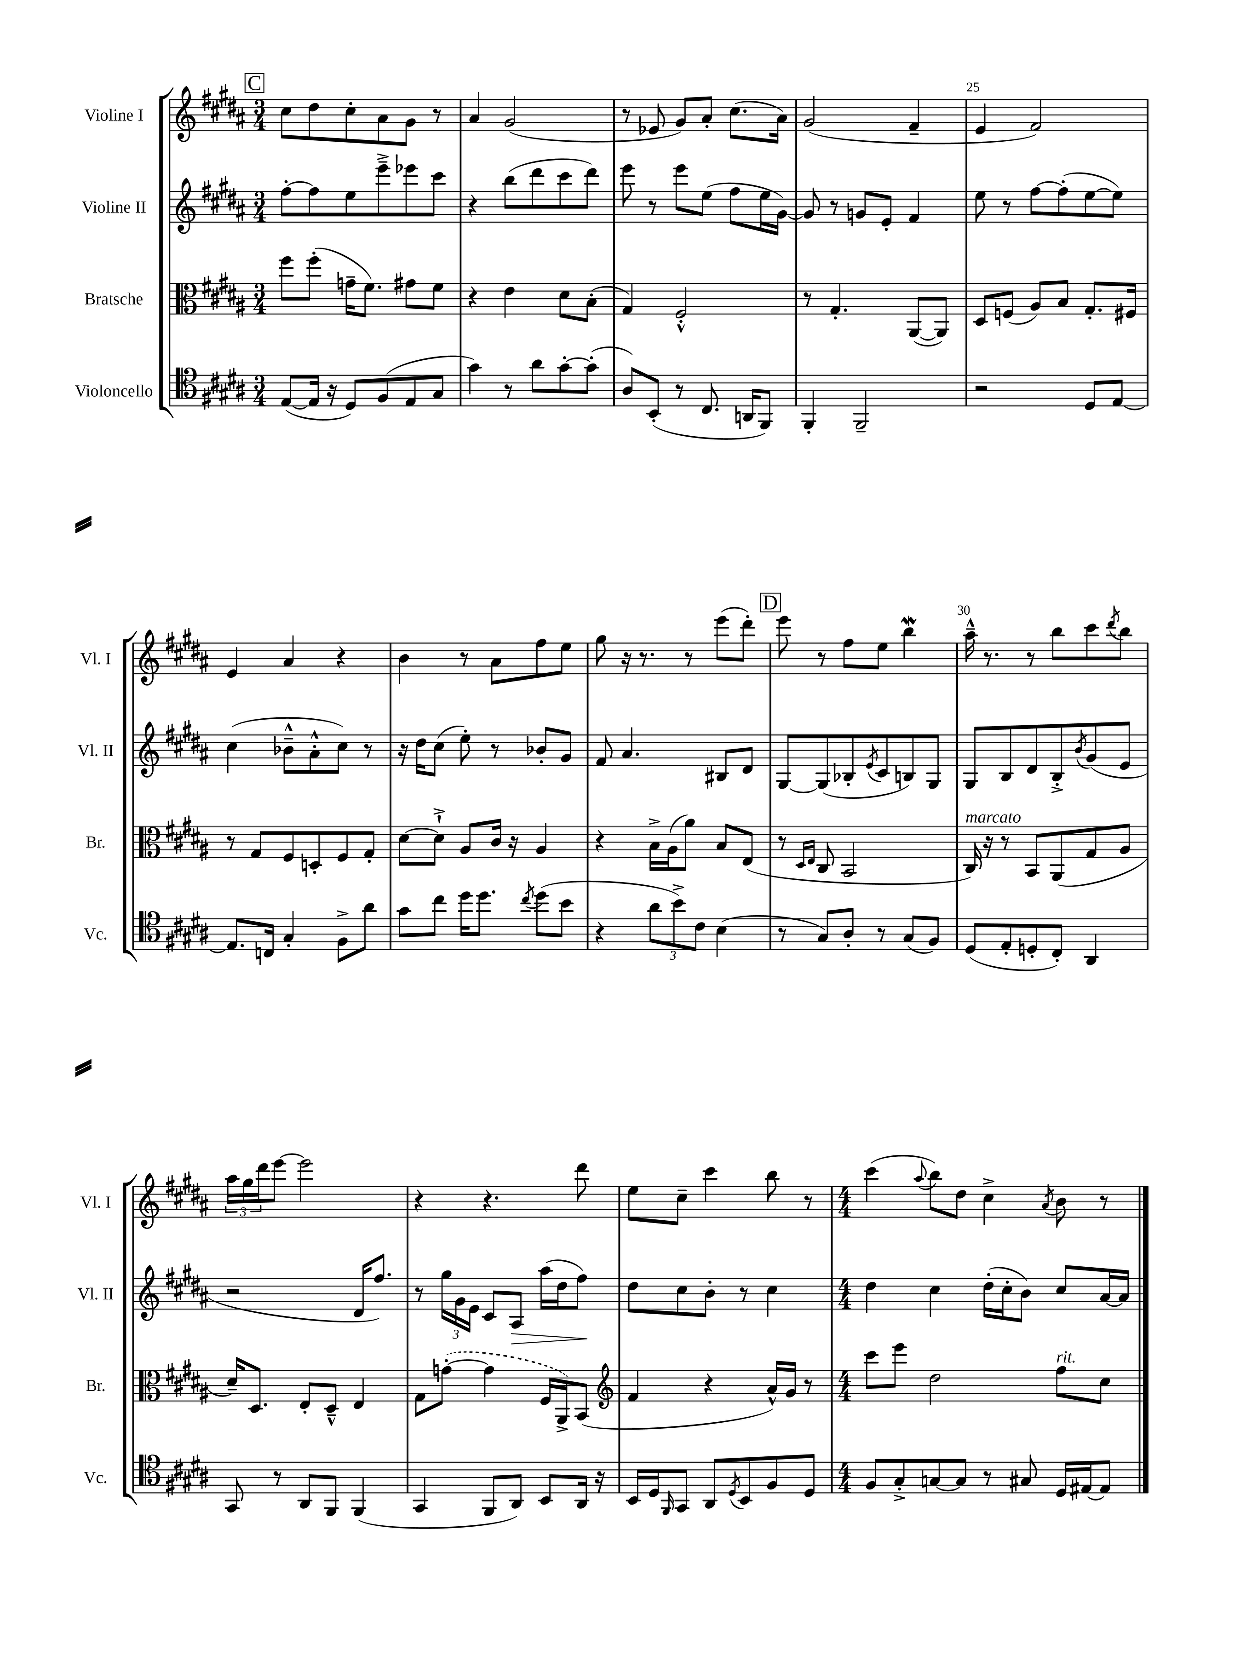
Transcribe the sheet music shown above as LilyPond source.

<<
\new StaffGroup <<
\new Staff = "s0" \with { instrumentName = "Violine I" shortInstrumentName = "Vl. I" } {
    \clef treble \key b \major \numericTimeSignature \time 3/4
    \mark \markup { \box "C" } cis''8 dis''8 cis''8-. ais'8 gis'8 r8 |
    ais'4 gis'2( |
    r8 ees'8 gis'8) ais'8-. cis''8.( ais'16) |
    gis'2( fis'4-- |
    e'4 fis'2) |
    e'4 ais'4 r4 |
    b'4 r8 ais'8 fis''8 e''8 |
    gis''8 r16 r8. r8 e'''8( dis'''8-.) |
    \mark \markup { \box "D" } e'''8 r8 fis''8 e''8 b''4\mordent |
    ais''16---^ r8. r8 b''8 cis'''8 \acciaccatura { dis'''8 } b''8 |
    \tuplet 3/2 { ais''16 gis''16 dis'''16 } e'''8~ e'''2 |
    r4 r4. dis'''8 |
    e''8 cis''8-- cis'''4 b''8 r8 |
    \numericTimeSignature \time 4/4 cis'''4( \appoggiatura { ais''8 } b''8) dis''8 cis''4-> \acciaccatura { ais'8 } b'8 r8 \bar "|." |
}
\new Staff = "s1" \with { instrumentName = "Violine II" shortInstrumentName = "Vl. II" } {
    \clef treble \key b \major \numericTimeSignature \time 3/4
    \mark \markup { \box "C" } fis''8~-. fis''8 e''8 e'''8---> ees'''8 cis'''8 |
    r4 b''8( dis'''8 cis'''8 dis'''8) |
    e'''8 r8 e'''8 e''8( fis''8 e''16 gis'16~) |
    gis'8 r8 g'8 e'8-. fis'4 |
    e''8 r8 fis''8~ fis''8-.( e''8~ e''8) |
    cis''4( bes'8---^ ais'8-.-^ cis''8) r8 |
    r16 dis''16 cis''8( e''8-.) r8 bes'8-. gis'8 |
    fis'8 ais'4. bis8 dis'8 |
    \mark \markup { \box "D" } gis8~ gis8( bes8-. \acciaccatura { e'8 } cis'8 b8) gis8 |
    gis8 b8 dis'8 b8-.-> \acciaccatura { b'8 } gis'8( e'8 |
    r2 dis'16 fis''8.) |
    r8 \tuplet 3/2 { gis''16 gis'16 e'16 } cis'8 ais8\> ais''16( dis''16 fis''8\!) |
    dis''8 cis''8 b'8-. r8 cis''4 |
    \numericTimeSignature \time 4/4 dis''4 cis''4 dis''16-.( cis''16-. b'8) cis''8 ais'16~ ais'16 \bar "|." |
}
\new Staff = "s2" \with { instrumentName = "Bratsche" shortInstrumentName = "Br." } {
    \clef alto \key b \major \numericTimeSignature \time 3/4
    \mark \markup { \box "C" } fis''8 fis''8-.( g'16-- fis'8.) gis'8 fis'8 |
    r4 e'4 dis'8 b8-.( |
    gis4) fis2-.-^ |
    r8 gis4.-. ais,8~( ais,8) |
    dis8 f8( ais8) b8 gis8.-. fis16 |
    r8 gis8 fis8 d8-. fis8 gis8-. |
    dis'8~ dis'8-!-> ais8 cis'16 r16 ais4 |
    r4 b16-> ais16( ais'8) b8 e8( |
    \mark \markup { \box "D" } r8 \grace { dis16 e16 } cis8 b,2 |
    cis16^\markup { \italic "marcato" }) r16 r8 b,8 ais,8( gis8 ais8 |
    dis'16--) dis8. e8-. dis8---^ e4 |
    gis8 \once \slurDashed g'8~-.( g'4 fis16 ais,16->) b,8( |
    \clef treble fis'4 r4 ais'16-^) gis'16 r8 |
    \numericTimeSignature \time 4/4 cis'''8 e'''8 dis''2 fis''8^\markup { \italic "rit." } cis''8 \bar "|." |
}
\new Staff = "s3" \with { instrumentName = "Violoncello" shortInstrumentName = "Vc." } {
    \clef tenor \key b \major \numericTimeSignature \time 3/4
    \mark \markup { \box "C" } e8~( e16 r16 dis8) fis8( e8 gis8 |
    gis'4) r8 ais'8 gis'8~-. gis'8-.( |
    ais8) b,8-.( r8 cis8. a,16 fis,8) |
    fis,4-. fis,2-- |
    r2 dis8 e8~ |
    e8. c16 gis4-. fis8-> ais'8 |
    gis'8 cis''8 dis''16 dis''8. \acciaccatura { cis''8 } dis''8( b'8 |
    r4 \tuplet 3/2 { ais'8 b'8->) cis'8 } b4( |
    \mark \markup { \box "D" } r8 gis8) ais8-. r8 gis8( fis8) |
    dis8( e8-. d8-. cis8-.) ais,4 |
    gis,8 r8 ais,8 fis,8 fis,4( |
    gis,4 fis,8 ais,8) b,8 ais,16 r16 |
    b,16 dis16 \grace { fis,16 } gis,8 ais,8 \acciaccatura { dis8 } b,8 fis8 dis8 |
    \numericTimeSignature \time 4/4 fis8 gis8-.-> g8~ g8 r8 gis8 dis16 eis16~ eis8 \bar "|." |
}
>>
>>
\layout { \context { \Score currentBarNumber = #21 \override BarNumber.break-visibility = ##(#f #t #t) barNumberVisibility = #(every-nth-bar-number-visible 5) } }
